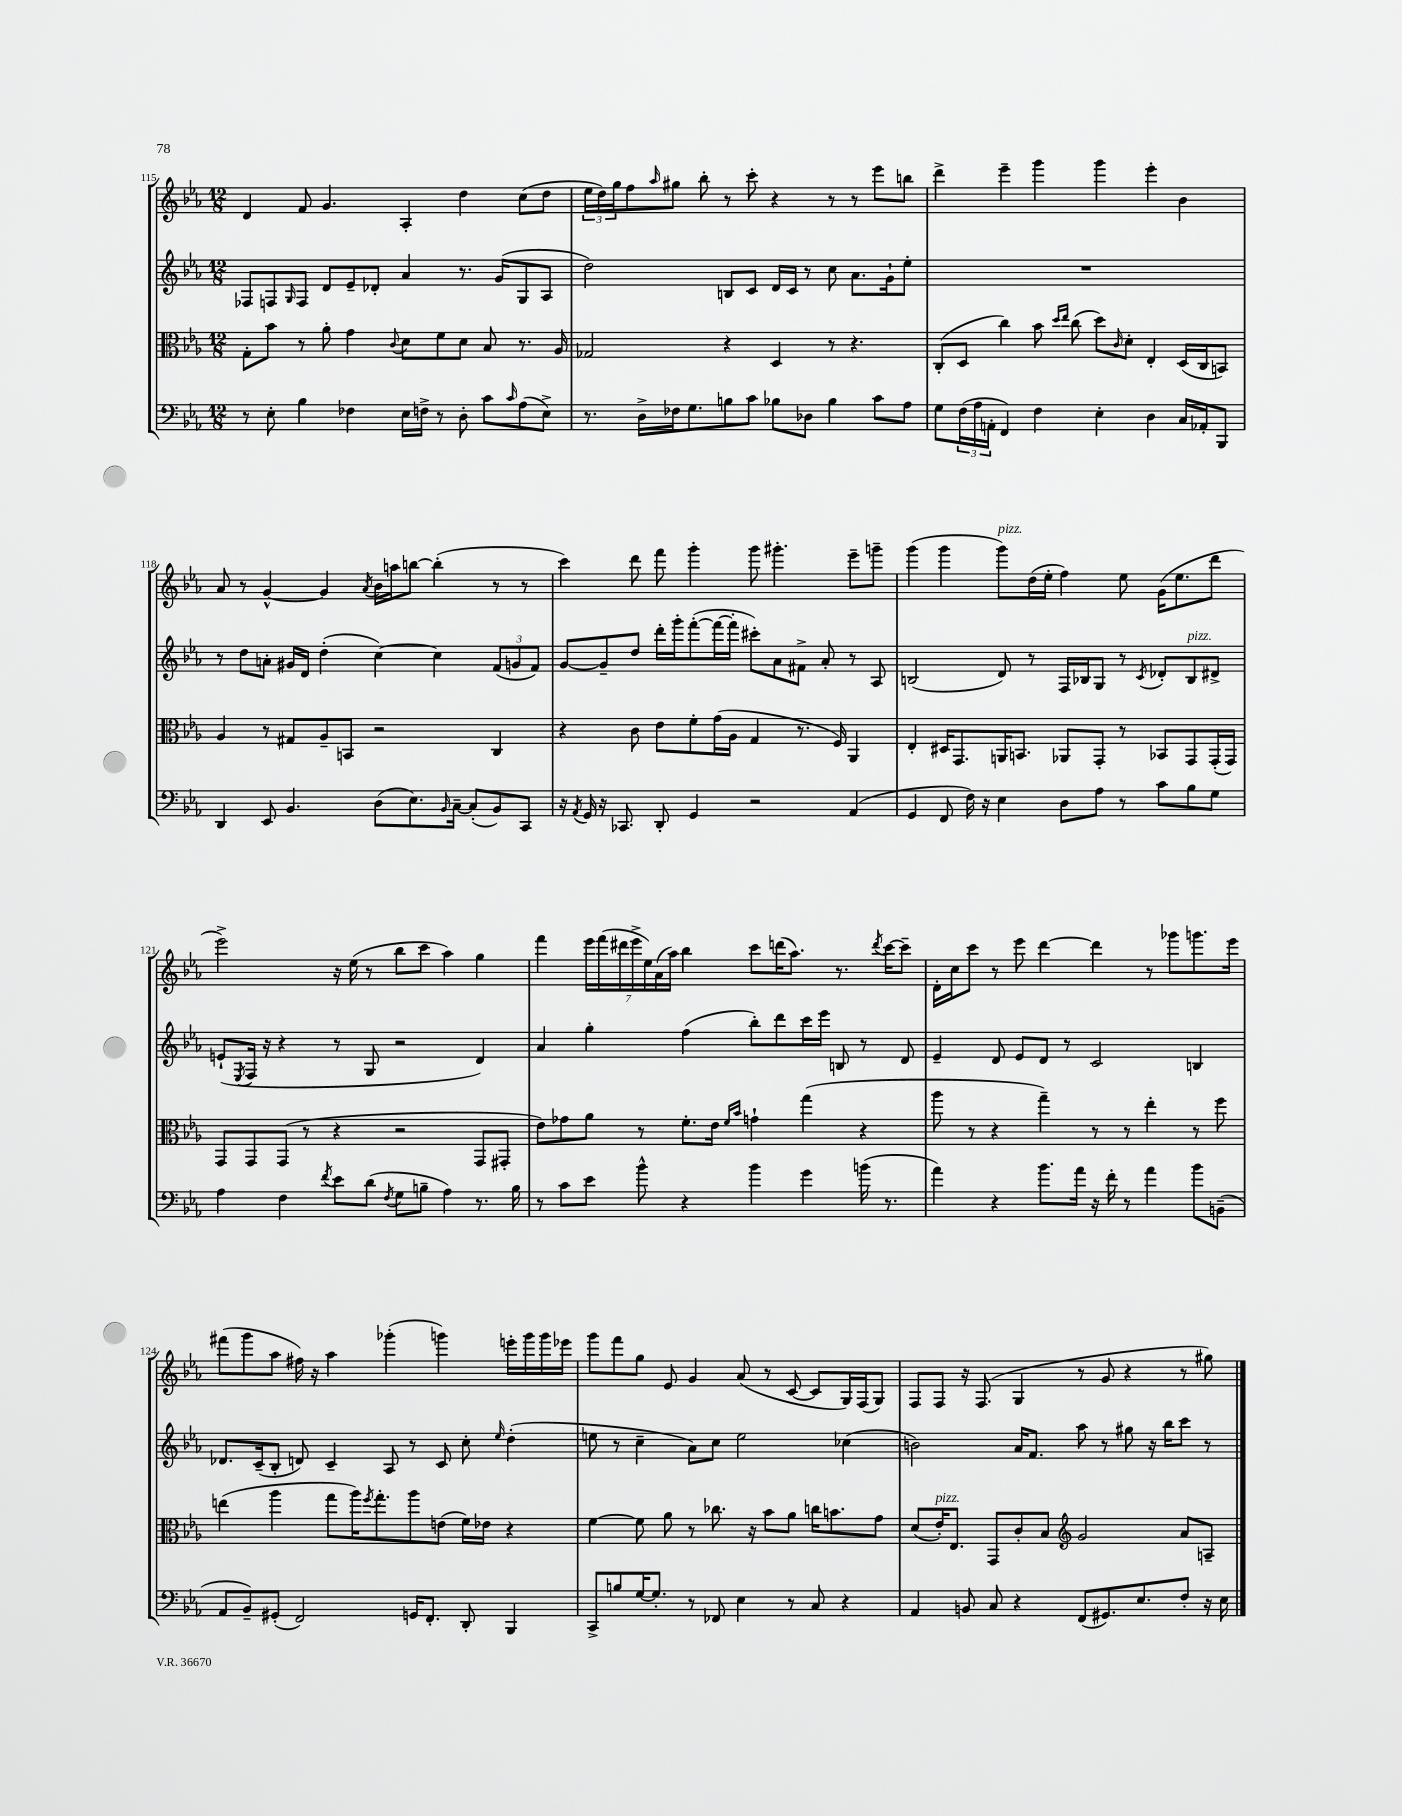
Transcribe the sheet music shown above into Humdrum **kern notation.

**kern	**kern	**kern	**kern
*staff4	*staff3	*staff2	*staff1
*clefF4	*clefC3	*clefG2	*clefG2
*k[b-e-a-]	*k[b-e-a-]	*k[b-e-a-]	*k[b-e-a-]
*M12/8	*M12/8	*M12/8	*M12/8
8r	8G'	8F-	4d
8E-'	8b-	8F	.
.	.	16qqG	.
4B-	8r	8F	8f
.	8a-'	8d	4.g
4F-	4g	8e-~	.
.	.	8d-'	.
.	8qqc	.	.
16E-	8d	4a-	4A-'
16F^	.	.	.
8r	8f	.	.
8D'	8d	8.r	4dd
8c	8B-	.	.
.	.	(16g	.
16qqc	.	.	.
(8A-	8.r	8G	(8cc
8E-^)	.	8A-	8dd
.	16A-	.	.
=	=	=	=
8.r	2G-	2dd)	24ee-
.	.	.	24dd)
.	.	.	24gg
.	.	.	8ff
16D^	.	.	.
.	.	.	16qqaa-
16F-	.	.	8gg#
8.G	.	.	.
.	.	.	8bb-'
8B	4r	8B	8r
8c	.	8c	8ccc'
8B-	4D	16d	4r
.	.	16c	.
8D-	.	8r	.
4B-	8r	8cc	8r
.	4.r	8.a-	8r
8c	.	.	8eee-
.	.	16g`	.
8A-	.	8ee-'	8bb
=	=	=	=
8G	(8C'	1.r	4ddd^
(24F	8D	.	.
24A-	.	.	.
24AA'	.	.	.
4FF)	4cc)	.	4eee-~
4F	8b-	.	4ggg
.	16qqdd	.	.
.	16qqee-	.	.
.	(8cc	.	.
4E-'	8dd)	.	4ggg
.	16qqc	.	.
.	8d'	.	.
4D	4E-'	.	4eee-'
16C	(16D	.	4b-
16AA-'	16C	.	.
8BBB-	8BB)	.	.
=	=	=	=
4DD	4A-	8r	8a-
.	.	8dd	8r
8EE-	8r	8a'	[4g^^
4.BB-	8G#	16g#	.
.	.	16d	.
.	8A-~	(4dd'	4g]
.	8BB	.	.
.	.	.	8qa-
(8D	2r	[4cc)	16b-
.	.	.	16aa
8.E-)	.	.	[8bb
.	.	4cc]	(4bb']
16qqBB-	.	.	.
[16C~	.	.	.
(8C']	.	.	.
8BB-)	4C	(12f	8r
.	.	12g	.
8CC	.	.	8r
.	.	12f)	.
=	=	=	=
16r	4r	[8g	4ccc)
8qAA-	.	.	.
16GG	.	.	.
16r	.	8g~]	.
8.CC-	.	.	.
.	8c	8dd	8ddd
8DD'	8e-	16ddd'	8fff
.	.	16ggg'	.
4GG	8f'	([8fff'	4ggg'
.	(16g	16fff_	.
.	16A-	16fff']	.
2r	4G	8ccc#')	8ggg
.	.	8a-	4.ggg#'
.	8.r	8f#^	.
.	.	8a-'	.
.	16F)	.	.
(4AA-	4AA-	8r	8eee-~
.	.	8A-	8ggg~
=	=	=	=
4GG	4E-'	(2B	(4ggg
8FF	16D#	.	4ggg
.	8.GG	.	.
16F)	.	.	.
16r	.	.	.
4E-	16AA	8d)	8ggg)
.	8.BB	.	.
.	.	8r	(16dd
.	.	.	16ee-'
8D	8AA-	16F	4ff)
.	.	16B-	.
8A-	8GG'	8G	.
8r	8r	8r	8ee-
.	.	8qc	.
8c	8BB-	8d-'	(16g
.	.	.	8.ee-
8B-	8GG	8B-	.
8G	(16GG'	8d#^	8ddd
.	16GG)	.	.
=	=	=	=
4A-	8GG	(8e`	2eee-^)
.	.	8qE-	.
.	8GG	16F	.
.	.	16r	.
4F	(8GG	4r	.
.	8r	.	.
8qf	.	.	.
8e-	4r	8r	16r
.	.	.	(16ee-
(8d	.	8G	8r
8qF	.	.	.
8G	2r	2r	8bb-
8B~	.	.	8ccc
4A-)	.	.	4aa-)
8.r	8GG	4d)	4gg
.	8GG#'	.	.
16B	.	.	.
=	=	=	=
8r	8e-)	4a-	4fff
8c	8g-	.	.
8e-	8a-	4gg'	28eee-
.	.	.	(28fff
.	.	.	28ddd#
.	.	.	28eee-^
8b-^^	8r	.	.
.	.	.	28ee-)
.	.	.	(28a-
.	.	.	28aa-)
4r	8.f'	(4ff	4bb-
.	16e-	.	.
.	16qqf	.	.
.	16qqb-	.	.
4b-	4g`	8bb-')	8ccc
.	.	8ddd	(16ddd
.	.	.	8.aa-)
4g	(4gg	16ccc	.
.	.	16eee-	.
.	.	8B	8.r
(16b	4r	8r	.
.	.	.	8qddd
8.r	.	.	[16ccc
.	.	8d	8ccc~]
=	=	=	=
4a-)	8aa-	4e-~	16d'
.	.	.	16cc
.	8r	.	8ccc
4r	4r	8d	8r
.	.	8e-	8eee-
8.b-	4gg~)	8d	[4ddd
.	.	8r	.
16a-	.	.	.
16r	8r	2c	4ddd]
16f'	.	.	.
8r	8r	.	.
4a-	4ee-'	.	8r
.	.	.	8ggg-
8b-	8r	4B	8.ggg
(8BB~	8ff	.	.
.	.	.	16eee-
=	=	=	=
8AA-	(4ee	8.d-	(8fff#
8BB-~)	.	.	8ggg
.	.	(16c~	.
(8GG#'	4aa-	8B-'	8aa-
2FF)	.	8d)	16ff#)
.	.	.	16r
.	8gg	4c~	4aa-
.	16aa-)	.	.
.	8qff	.	.
.	8.gg'	.	.
.	.	8A-	(4ggg-'
16GG	8aa-	8r	.
8.FF'	.	.	.
.	(8e	8c	4ggg)
8DD'	16f)	8cc'	.
.	16e-	.	.
.	.	16qqee-	.
4BBB-	4r	(4dd'	16eee'
.	.	.	16ggg
.	.	.	16ggg
.	.	.	16eee-
=	=	=	=
8CC^	[4f	8ee	8ggg
8B	.	8r	8fff
[16G	8f]	4cc~	8gg
8.G']	.	.	.
.	8a-	.	8e-
8r	8r	8a-)	4g
8FF-	8.cc-	8cc	.
4E-	.	2ee	(8a-
.	16r	.	.
.	8b-	.	8r
8r	8a-	.	[8c
8C	16cc	.	8c]
.	8.b	.	.
4r	.	(4cc-	16G)
.	.	.	(16F
.	8g	.	8G)
=	=	=	=
4AA-	(8d	2b)	8F
.	16e-')	.	8F
.	8.E-	.	.
8BB	.	.	16r
.	.	.	(8.F
8C	8GG	.	.
4r	8c'	16a-	4G
.	.	8.f	.
.	8B-	.	.
*	*clefG2	*	*
(8FF	2g	8aa-	8r
8.GG#)	.	8r	8g
.	.	8gg#	4r
8.E-	.	.	.
.	.	16r	.
.	.	16bb-	.
8F'	8a-	8ccc	8r
16r	8A~	8r	8gg#)
16E-	.	.	.
==	==	==	==
*-	*-	*-	*-
